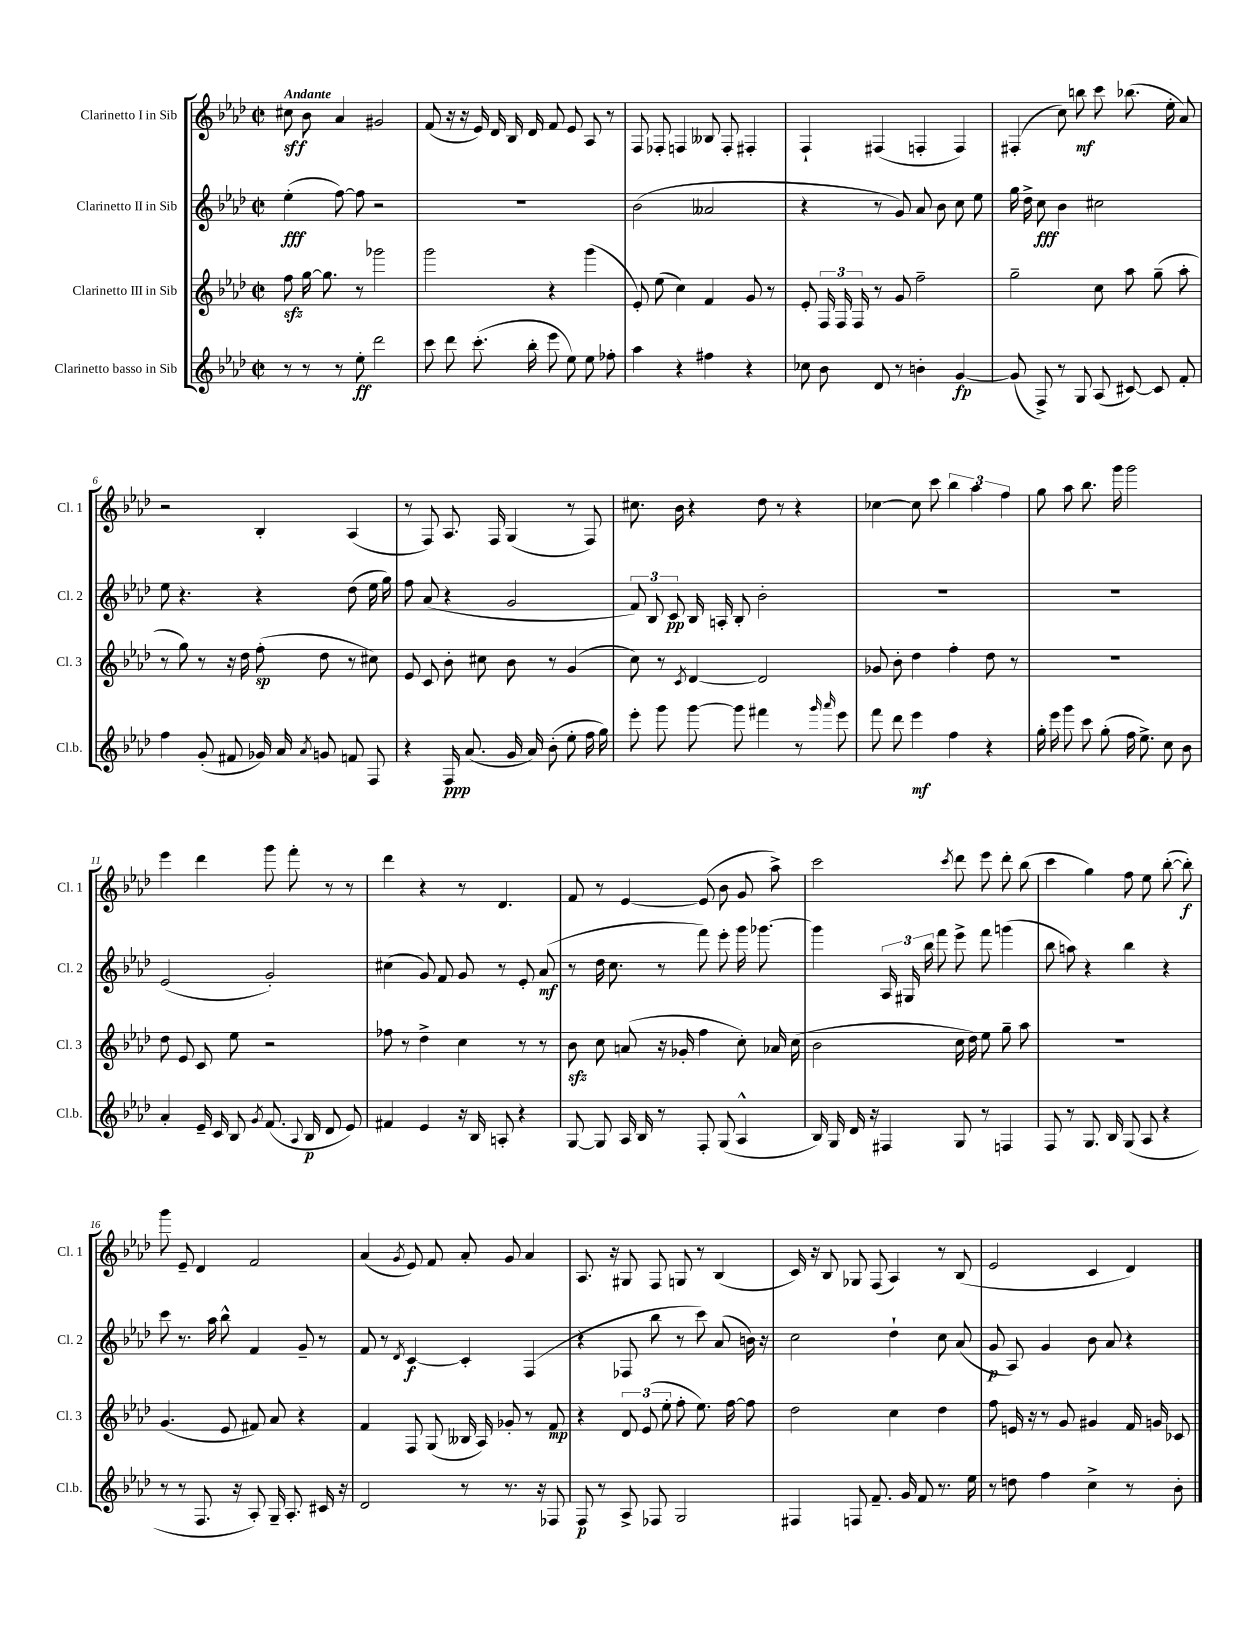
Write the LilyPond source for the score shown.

<<
\new StaffGroup <<
\new Staff = "s0" \with { instrumentName = "Clarinetto I in Sib" shortInstrumentName = "Cl. 1" } {
    \clef treble \key aes \major \defaultTimeSignature \time 2/2 \tempo "Andante"
    \autoBeamOff cis''8\sff bes'8 aes'4 gis'2 |
    f'8( r16 r16 ees'16) des'16 bes16 des'16 f'8 ees'8 aes8 r8 |
    f8 fes8-. f4 beses8 f8-. fis4-. |
    f4-! fis4( f4-. f4) |
    fis4-.( c''8) b''8\mf c'''8 bes''8.( ees''16-. aes'8) |
    r2 bes4-. aes4( |
    r8 f8) aes8. f16 g4( r8 f8) |
    cis''8. bes'16 r4 des''8 r8 r4 |
    ces''4~ ces''8 c'''8 \tuplet 3/2 { bes''4 aes''4 f''4 } |
    g''8 aes''8 bes''8. g'''16 g'''2 |
    ees'''4 des'''4 g'''8 f'''8-. r8 r8 |
    des'''4 r4 r8 des'4. |
    f'8 r8 ees'4~ ees'8( bes'8 g'8 aes''8->) |
    c'''2 \acciaccatura { c'''8 } des'''8 ees'''8 des'''8-. bes''8( |
    c'''4 g''4) f''8 ees''8 bes''8~-.( bes''8-.\f) |
    g'''8 ees'8-- des'4 f'2 |
    aes'4( \acciaccatura { g'8 } ees'8) f'8 aes'8-. g'8 aes'4 |
    aes8. r16 gis8 f8 g8 r8 bes4( |
    c'16) r16 bes8 ges8 f8( aes4) r8 bes8( |
    ees'2 c'4 des'4) \bar "|." |
}
\new Staff = "s1" \with { instrumentName = "Clarinetto II in Sib" shortInstrumentName = "Cl. 2" } {
    \clef treble \key aes \major \defaultTimeSignature \time 2/2
    \autoBeamOff ees''4-.\fff( f''8~) f''8 r2 |
    R1 |
    bes'2( aeses'2 |
    r4 r8 g'8) aes'8 bes'8 c''8 ees''8 |
    g''16 des''16-> c''8\fff bes'4 cis''2 |
    ees''8 r4. r4 des''8( ees''16 g''16) |
    f''8 aes'8( r4 g'2 |
    \tuplet 3/2 { f'8) bes8 c'8\pp } bes16 a16-. bes8-. bes'2-. |
    R1 |
    R1 |
    ees'2( g'2-.) |
    cis''4( g'8) f'8 g'8 r8 ees'8-. aes'8\mf( |
    r8 des''16 c''8. r8 f'''8) ees'''8-. g'''16 ges'''8.~ |
    ges'''4 \tuplet 3/2 { aes16 gis16 bes''16 } f'''8 ees'''8-> f'''8 g'''4( |
    bes''8 a''8) r4 bes''4 r4 |
    c'''8 r8. aes''16 bes''8-^ f'4 g'8-- r8 |
    f'8 r8 \acciaccatura { des'8 } c'4~\f c'4-. f4( |
    r4 fes8 bes''8 r8 c'''8) aes'8( b'16) r16 |
    c''2 des''4-! c''8 aes'8( |
    g'8\p aes8) g'4 bes'8 aes'8 r4 \bar "|." |
}
\new Staff = "s2" \with { instrumentName = "Clarinetto III in Sib" shortInstrumentName = "Cl. 3" } {
    \clef treble \key aes \major \defaultTimeSignature \time 2/2
    \autoBeamOff f''8\sfz g''16~ g''8. r8 ges'''2 |
    g'''2 r4 g'''4( |
    ees'8-.) ees''8( c''4) f'4 g'8 r8 |
    ees'8-. \tuplet 3/2 { f16 f16 f16 } r8 g'8 f''2-- |
    g''2-- c''8 aes''8 g''8--( aes''8-. |
    r8 g''8) r8 r16 des''16 f''8-.\sp( des''8 r8 cis''8) |
    ees'8 c'8 bes'8-. cis''8 bes'8 r8 g'4( |
    c''8) r8 \acciaccatura { c'8 } des'4~ des'2 |
    ges'8 bes'8-. des''4 f''4-. des''8 r8 |
    R1 |
    des''8 ees'8 c'8 ees''8 r2 |
    fes''8 r8 des''4-> c''4 r8 r8 |
    bes'8\sfz c''8 a'8( r16 ges'16-. f''4 c''8-.) aes'16 c''16( |
    bes'2 c''16 des''16) ees''8 g''8-- aes''8 |
    R1 |
    g'4.( ees'8 fis'8) aes'8 r4 |
    f'4 f8 g8( beses16 aes16) ges'8-. r8 f'8\mp |
    r4 \tuplet 3/2 { des'8 ees'8( ees''8-. } f''8-. ees''8.) f''16~ f''8 |
    des''2 c''4 des''4 |
    f''8 e'16 r16 r8 g'8 gis'4 f'16 g'16 ces'8 \bar "|." |
}
\new Staff = "s3" \with { instrumentName = "Clarinetto basso in Sib" shortInstrumentName = "Cl.b." } {
    \clef treble \key aes \major \defaultTimeSignature \time 2/2
    \autoBeamOff r8 r8 r8 ees''8-.\ff des'''2 |
    c'''8 des'''8 c'''8.-.( bes''16-. ees'''8 ees''8) ees''8 fes''8-. |
    aes''4 r4 fis''4 r4 |
    ces''8 bes'8 des'8 r8 b'4-. g'4~\fp |
    g'8( f8->) r8 g8 aes8( cis'8~) cis'8 f'8-. |
    f''4 g'8-.( fis'8 ges'16) aes'16 \acciaccatura { aes'8 } g'8 f'8 f8 |
    r4 f16\ppp aes'8.( g'16 aes'16) bes'8-.( ees''8-. f''16 g''16) |
    ees'''8-. g'''8 g'''8~ g'''8 fis'''4 r8 \grace { g'''16 aes'''16 } ees'''8 |
    f'''8 des'''8 ees'''4\mf f''4 r4 |
    g''16-. ees'''16 g'''8 c'''8 g''8-.( f''16 ees''8.->) c''8 bes'8 |
    aes'4-. ees'16-- c'16 bes8 \acciaccatura { g'8 } f'8.( \appoggiatura { aes8 } bes16\p des'8 ees'8) |
    fis'4 ees'4 r16 bes16 a8-. r4 |
    g8~ g8 aes16 bes16 r8 f8-. g8( aes4-^ |
    bes16) g16 des'16 r16 fis4 g8 r8 f4 |
    f8 r8 g8. bes16 g8( aes8 r4 |
    r8 r8 f8. r16 aes8-.) g16-- aes8.-. cis'16 r16 |
    des'2 r8 r8. r16 fes8 |
    f8\p r8 aes8-> fes8 g2 |
    fis4 f8 f'8.-- g'16 f'8 r8. ees''16 |
    r8 d''8 f''4 c''4-> r8 bes'8-. \bar "|." |
}
>>
>>
